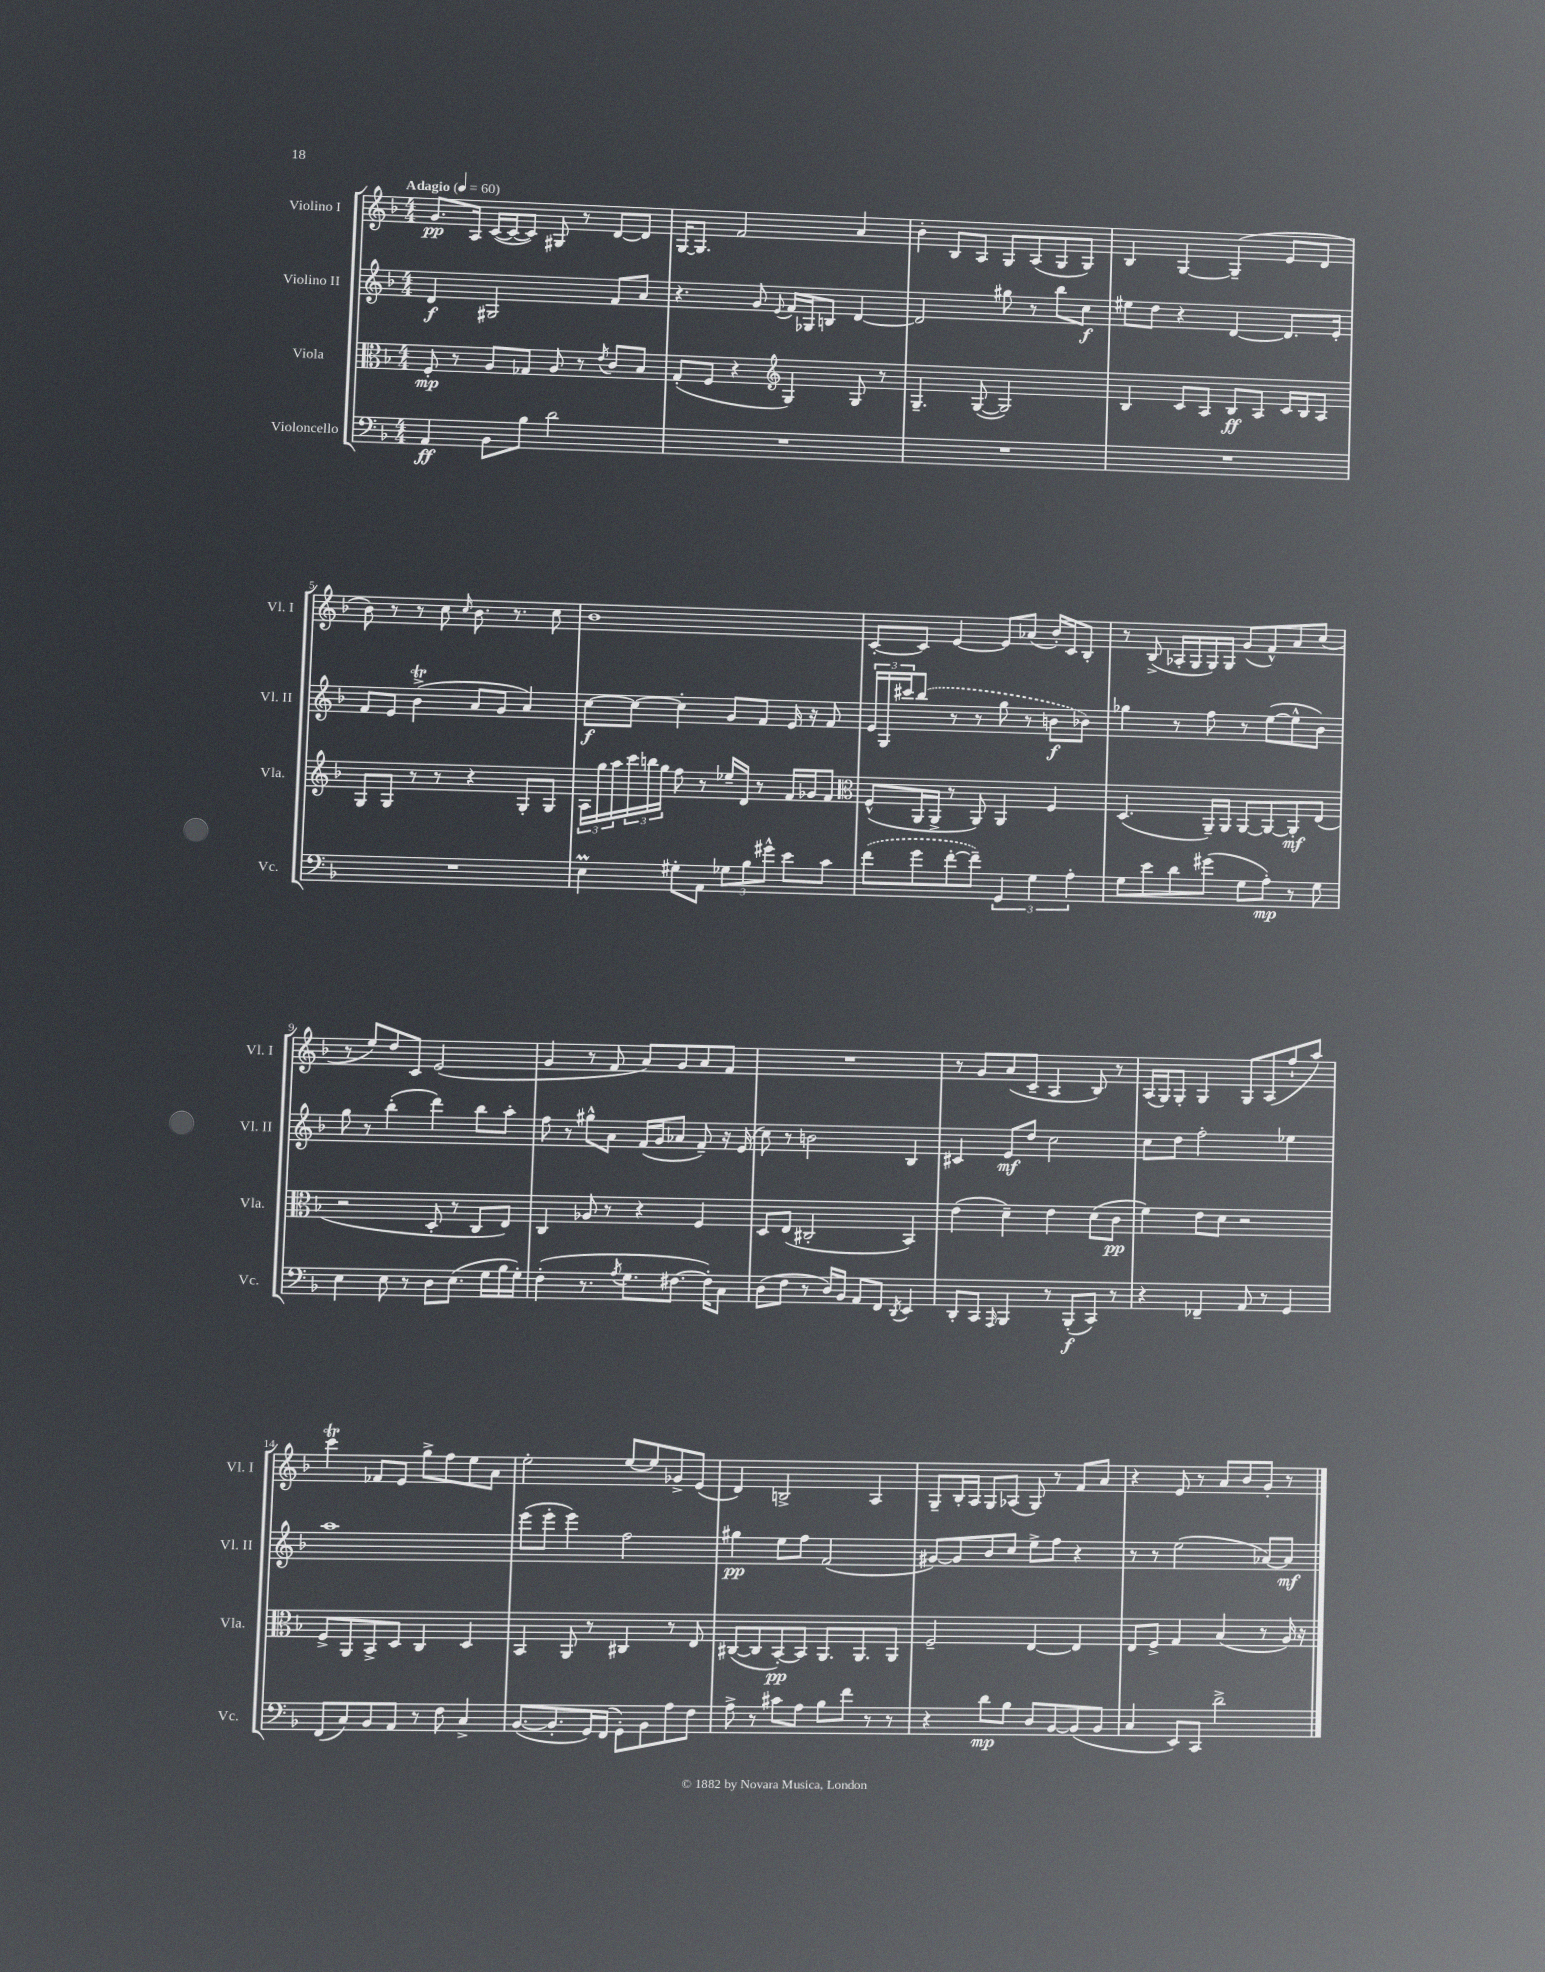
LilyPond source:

<<
\new StaffGroup <<
\new Staff = "s0" \with { instrumentName = "Violino I" shortInstrumentName = "Vl. I" } {
    \clef treble \key f \major \numericTimeSignature \time 4/4 \tempo "Adagio" 4 = 60
    g'8.\pp a16 c'16~( c'16~ c'8) gis8 r8 d'8~ d'8 |
    g16~ g8. f'2 a'4 |
    bes'4-. bes8 a8 g8 a8( g8 g8) |
    bes4 g4~ g4--( e'8 d'8 |
    bes'8) r8 r8 c''8 \grace { c''16 } bes'8. r8. c''8 |
    bes'1 |
    c'8~-. c'8 e'4~ e'8 aes'8( bes'16-.) c'16 bes8-. |
    r8 bes8->( aes16-. g16 g16) g16 g'8( f'8-^) a'8 c''8( |
    r8 e''8) d''8 c'8 e'2( |
    g'4 r8 f'8 a'8) g'8 a'8 f'8 |
    R1 |
    r8 g'8 a'8( c'8-- a4 bes8) r8 |
    a16( g16) g8-. g4 g8 a8( f''8-! a''8) |
    c'''4\trill fes'8 e'8 g''8-> f''8 e''8 a'8 |
    e''2-. e''8~ e''8 ges'8-> e'8( |
    d'4) b2-> a4 |
    g8-- bes16-. a16 g8 aes8( g8) r8 f'8 a'8 |
    r4 e'8 r8 a'8 bes'8 g'8-. r8 \bar "|." |
}
\new Staff = "s1" \with { instrumentName = "Violino II" shortInstrumentName = "Vl. II" } {
    \clef treble \key f \major \numericTimeSignature \time 4/4
    d'4\f gis2 f'8 a'8 |
    r4. g'8 \appoggiatura { e'8 } f'16 ges16 b8 d'4~ |
    d'2 gis''8 r8 bes''8 c''8\f |
    eis''8 d''8 r4 d'4~ d'8. e'16-. |
    f'8 e'8 bes'4->\trill( a'8 g'8 a'4) |
    c''8~\f c''8~ c''4-. g'8 f'8 e'16 r16 f'8 |
    \tuplet 3/2 { e'16 g16 cis'''16 } \once \slurDashed bes''8( r8 r8 g''8 r8 b'8\f bes'8) |
    ges''4 r8 f''8 r8 e''8~( e''8-^ bes'8) |
    g''8 r8 bes''4-.( d'''4) bes''8 a''8-. |
    f''8 r8 gis''8-^ a'8 f'16( g'16 aes'8 f'8--) r16 e'16( |
    c''8) r8 b'2 bes4 |
    cis'4 e'8\mf d''8 c''2 |
    c''8 d''8 f''2-. ees''4 |
    a''1 |
    e'''8( e'''8-. e'''4) f''2 |
    gis''4\pp e''8 f''8 f'2( |
    gis'8~) gis'8 bes'8 c''8 e''8-> f''8 r4 |
    r8 r8 e''2( aes'8~) aes'8\mf \bar "|." |
}
\new Staff = "s2" \with { instrumentName = "Viola" shortInstrumentName = "Vla." } {
    \clef alto \key f \major \numericTimeSignature \time 4/4
    f8-.\mp r8 a8 ges8 a8 r8 \acciaccatura { e'8 } c'8 bes8 |
    g8-.( f8 r4 \clef treble g4) g8 r8 |
    g4.-- g8~( g2) |
    bes4 c'8 a8 bes8\ff a8 c'16 bes16 a8 |
    g8 g8 r8 r8 r4 g8-. g8 |
    \tuplet 3/2 { a16 g''16 a''16 } \tuplet 3/2 { c'''16 b''16 g''16 } f''8 r8 ees''16-- d'16 r8 f'16 ges'16 f'8 |
    \clef alto f8-^( a,16 a,16-> r8 a,8) a,4 f4 |
    d4.( a,16--) a,16 a,8~ a,8~ a,8-.\mf e8( |
    r2 d8-. r8 c8 e8) |
    c4 aes8 r8 r4 f4 |
    d8 e8( cis2-. bes,4) |
    e'4( d'4--) e'4 d'8( c'8\pp |
    f'4) e'8 d'8 r2 |
    f8-> a,8 bes,8-> d8 c4 d4 |
    bes,4 a,8 r8 cis4 r8 e8 |
    cis8~( cis8 bes,8~-.\pp) bes,8 a,8. a,8. a,8 |
    f2-- e4~ e4 |
    e8 f8-> g4 bes4( r8 a16) r16 \bar "|." |
}
\new Staff = "s3" \with { instrumentName = "Violoncello" shortInstrumentName = "Vc." } {
    \clef bass \key f \major \numericTimeSignature \time 4/4
    a,4\ff bes,8 bes8 d'2 |
    R1 |
    R1 |
    R1 |
    R1 |
    e4\prall gis8-. a,8 \tuplet 3/2 { ges8 bes8 gis'8-^ } e'8 c'8 |
    \once \slurDashed f'8( g'8 f'8~-. f'8--) \tuplet 3/2 { g,4 g4 a4-. } |
    g8 e'8 d'8 gis'8( g8 a8-.\mp) r8 g8 |
    e4 e8 r8 d8 e8.( g16 bes16 g16-.) |
    f4-.( r8. \acciaccatura { a8 } g8. fis8.~ fis16-.) c8 |
    d8( f8 r8 d16) bes,16 a,8 f,8 \acciaccatura { d,8 } e,4 |
    d,8-. c,8 \grace { a,,16 } bes,,4 r8 bes,,8-.\f( c,8) r8 |
    r4 fes,4-- a,8 r8 g,4 |
    f,8( c8) bes,8 a,8 r8 f8 c4-> |
    bes,8.~( bes,8.-. g,16) f,16( g,8-.) bes,8 a8 f8 |
    a8-> r8 cis'8 a8 bes8 f'8 r8 r8 |
    r4 d'8\mp bes8 d8 bes,8~ bes,8( bes,8 |
    c4 e,8) c,8 d'2-> \bar "|." |
}
>>
>>
